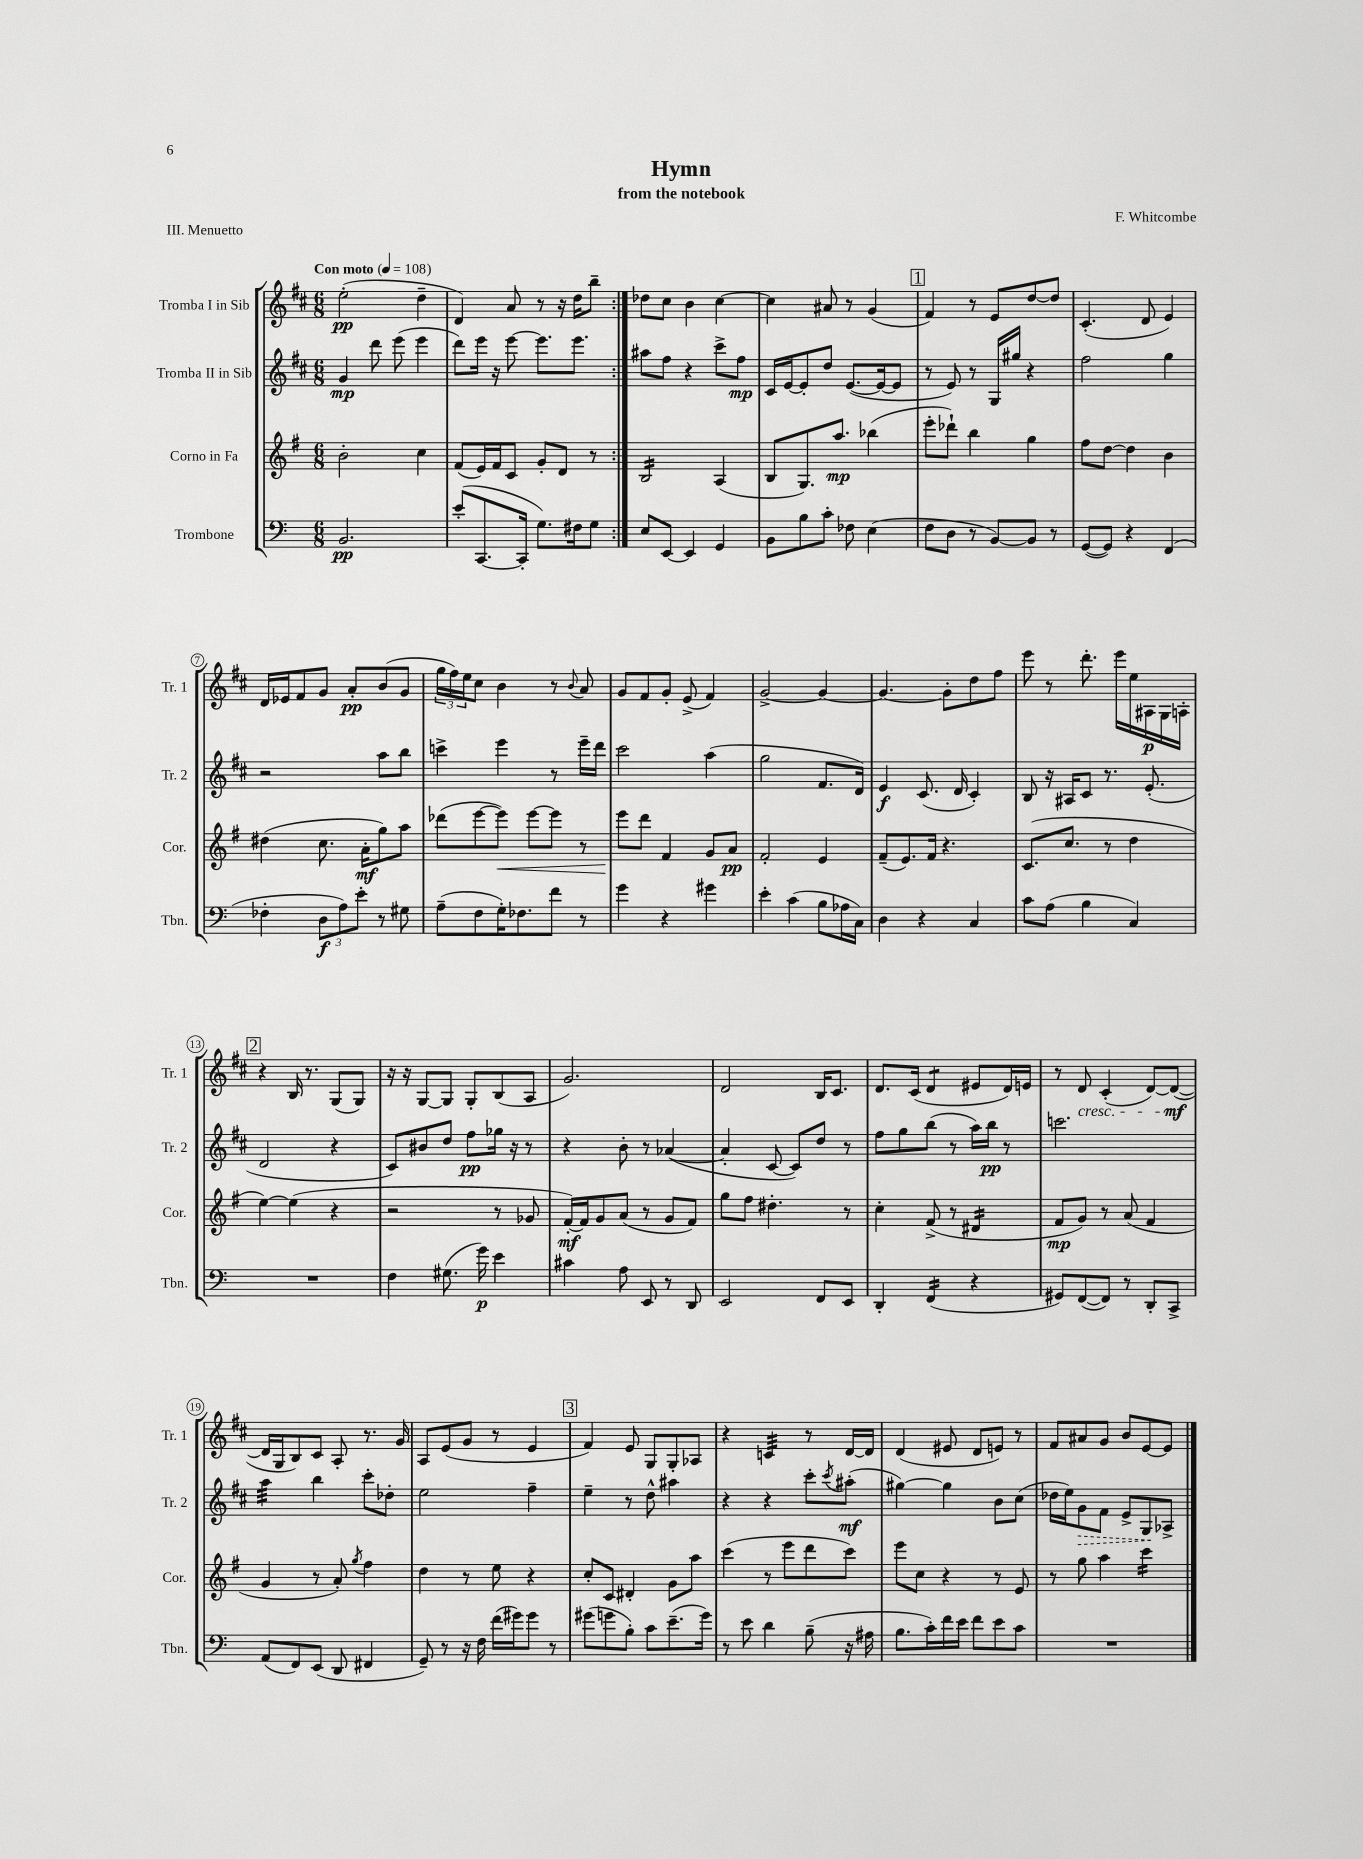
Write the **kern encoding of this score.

**kern	**kern	**kern	**kern
*staff4	*staff3	*staff2	*staff1
*clefF4	*clefG2	*clefG2	*clefG2
*k[]	*k[f#]	*k[f#c#]	*k[f#c#]
*M6/8	*M6/8	*M6/8	*M6/8
*MM108	*MM108	*MM108	*MM108
2.BB	2b'	4g	(2ee'
.	.	8ddd	.
.	.	(8eee	.
.	4cc	4eee	4dd~
=	=	=	=
(8e'	(8f#	8ddd)	4d)
[8.CC	16e)	16eee	.
.	16f#	16r	.
.	8c	[8eee	8a
16CC']	.	.	.
8.G)	8g'	8.eee]	8r
.	8d	.	16r
16F#	.	8.eee	16dd
8G	8r	.	8bb~
=:|!	=:|!	=:|!	=:|!
8E	2B	8aa#	8dd-
[8EE	.	8ff#	8cc#
4EE]	.	4r	4b
4GG	(4A	8ccc#^	[4cc#
.	.	8ff#	.
=	=	=	=
8BB	8B	16c#	4cc#]
.	.	[16e	.
8B	8.G)	8e']	.
8c'	.	8dd	8a#
.	8.aa	.	.
8F-	.	([8.e	8r
(4E	(4bb-	.	(4g
.	.	16e_	.
.	.	8e]	.
=	=	=	=
8F	8eee'	8r	4f#)
8D	8ddd-`)	8e)	.
8r	4bb	8r	8r
[8BB)	.	16G	8e
.	.	16gg#	.
8BB]	4gg	4r	[8dd
8r	.	.	8dd]
=	=	=	=
([8GG	8ff#	2ff#	(4.c#'
8GG])	[8dd	.	.
4r	4dd]	.	.
.	.	.	8d
(4FF	4b	4gg	4e)
=	=	=	=
4F-'	(4dd#	2r	16d
.	.	.	16e-
.	.	.	8f#
12D	8.cc	.	8g
12A)	.	.	.
.	.	.	8a'
12e'	.	.	.
.	16a'	.	.
8r	8gg)	8aa	(8b
8G#	8aa	8bb	8g
=	=	=	=
(8A~	(8ddd-	4ccc^	24gg
.	.	.	24ff#)
.	.	.	24ee
8F	[8eee	.	8cc#
16G')	8eee])	4eee	4b
8.F-	.	.	.
.	[8eee	.	.
8f	8eee]	8r	8r
.	.	.	8qqb
8r	8r	16eee~	8a
.	.	16ddd	.
=	=	=	=
4g	8eee	2ccc#	8g
.	8ddd	.	8f#
4r	4f#	.	8g'
.	.	.	(8e^
4g#	8g	(4aa	4f#)
.	8a	.	.
=	=	=	=
4e'	2f#'	2gg	[2g^
(4c	.	.	.
8B	4e	8.f#	4g_
16A-	.	.	.
16C)	.	16d)	.
=	=	=	=
4D	(8f#~	4e	4.g_
.	8.e)	.	.
4r	.	(8.c#	.
.	16f#	.	.
.	4.r	.	8g']
.	.	16d	.
4C	.	4c#')	8dd
.	.	.	8ff#
=	=	=	=
8c	(8.c	8B	8eee
(8A	.	16r	8r
.	8.cc	16A#	.
4B	.	8c#	8.ddd'
.	8r	8.r	.
.	.	.	16eee
4C)	4dd	.	16ee
.	.	(8.e'	16A#
.	.	.	16G
.	.	.	16A'
=	=	=	=
2.r	[4ee)	2d	4r
.	(4ee]	.	16B
.	.	.	8.r
.	4r	4r	(8G
.	.	.	8G)
=	=	=	=
4F	2r	8c#)	16r
.	.	.	16r
.	.	8b#	[8G
(8.G#	.	8dd	8G]
.	.	8ff#	8G'
16g)	.	.	.
4e	8r	16gg-	(8B
.	.	16r	.
.	8g-	8r	8A
=	=	=	=
4c#	[16f#')	4r	2.g)
.	16f#]	.	.
.	8g	.	.
8A	(8a	8b'	.
8EE	8r	8r	.
8r	8g	([4a-	.
8DD	8f#)	.	.
=	=	=	=
2EE	8gg	4a-']	2d
.	8ff#	.	.
.	4.dd#'	[8c#	.
.	.	8c#])	.
8FF	.	8dd	16B
.	.	.	8.c#
8EE	8r	8r	.
=	=	=	=
4DD'	4cc'	8ff#	8.d
.	.	8gg	.
.	.	.	(16c#
(4FF	(8f#^	(8bb	4d
.	8r	8r	.
4r	4d#	16aa)	8e#
.	.	16bb	.
.	.	8r	16d)
.	.	.	16e
=	=	=	=
8GG#)	8f#	2.ccc	8r
([8FF	8g)	.	8d
8FF])	8r	.	(4c#'
8r	(8a	.	.
8DD'	4f#	.	[8d)
8CC^	.	.	(8d_
=	=	=	=
(8AA	4g	4aa	16d]
.	.	.	16G
8FF)	.	.	8B)
(8EE	8r	4bb	8c#
8DD	8a')	.	8A'
.	8qgg	.	.
4FF#	4ff#	8ccc#'	8.r
.	.	8dd-'	.
.	.	.	16g
=	=	=	=
8GG~)	4dd	2ee	8A
8r	.	.	(8e
16r	8r	.	8g
16F	.	.	.
(16f	8ee	.	8r
16g#)	.	.	.
8g#	4r	4ff#~	4e
8r	.	.	.
=	=	=	=
(8g#	8cc'	4ee~	4f#)
8g	8c	.	.
8B')	4d#'	8r	8e
8c	.	8dd^^	8G
(8.e~	8g	4aa#	8G'
.	8aa	.	8A-
16g)	.	.	.
=	=	=	=
8r	(4ccc	4r	4r
8e	.	.	.
4d	8r	4r	4c
.	8eee	.	.
(8B~	8ddd	8ccc#'	8r
.	.	8qccc#	.
16r	8ccc)	(8aa#'	[16d
16A#	.	.	16d]
=	=	=	=
8.B	8eee	[4gg#)	(4d
.	8cc	.	.
16c')	.	.	.
16f	4r	4gg#]	8e#
16e	.	.	.
8f	.	.	8d
8e	8r	8b	8e)
8c	8e	(8cc#	8r
=	=	=	=
2.r	8r	16dd-	8f#
.	.	16ee)	.
.	8gg	8g	8a#
.	4aa	8f#	8g
.	.	8e^	8b
.	4ccc	8G	[8e
.	.	8A-^	8e]
==	==	==	==
*-	*-	*-	*-
